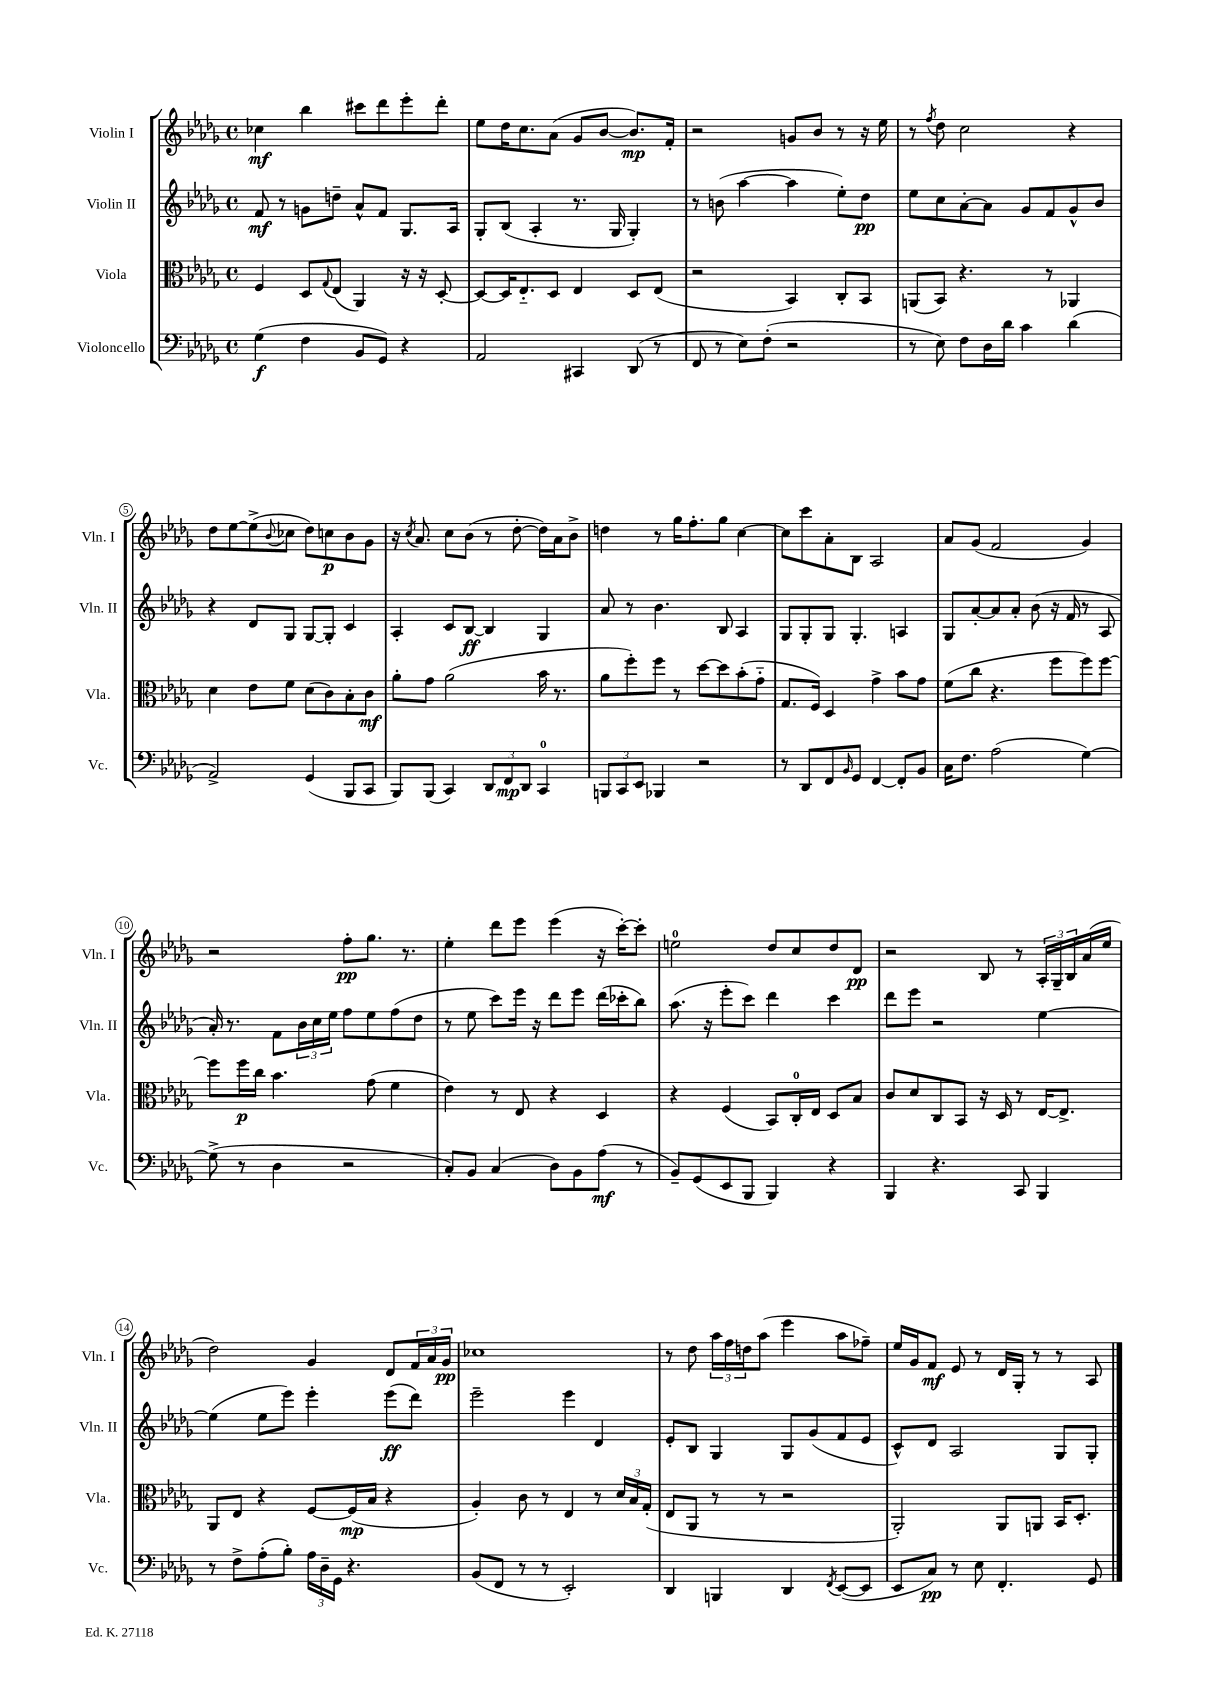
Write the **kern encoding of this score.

**kern	**kern	**kern	**kern
*staff4	*staff3	*staff2	*staff1
*clefF4	*clefC3	*clefG2	*clefG2
*k[b-e-a-d-g-]	*k[b-e-a-d-g-]	*k[b-e-a-d-g-]	*k[b-e-a-d-g-]
*M4/4	*M4/4	*M4/4	*M4/4
*met(c)	*met(c)	*met(c)	*met(c)
(4G-	4F	8f	4cc-
.	.	8r	.
4F	8D-	8g	4bb-
.	8qqG-	.	.
.	(8E-	8dd~	.
8BB-	4AA-)	8a-^^	8ccc#
8GG-)	.	8f	8ddd-
4r	16r	8.G-	8eee-'
.	16r	.	.
.	[8D-'	.	8ddd-'
.	.	16A-	.
=	=	=	=
2AA-	8D-_	8G-'	8ee-
.	16D-]	(8B-	16dd-
.	8.E-'~	.	8.cc
.	.	4A-'	.
.	8D-	.	(8a-
4CC#	4E-	8.r	8g-
.	.	.	[8b-
.	.	16G-	.
(8DD-	8D-	4G-')	8.b-])
8r	(8E-	.	.
.	.	.	16f'
=	=	=	=
8FF	2r	8r	2r
8r	.	(8b	.
8E-)	.	[4aa-	.
(8F'	.	.	.
2r	4BB-)	4aa-]	8g
.	.	.	8b-
.	8C'	8ee-')	8r
.	8BB-	8dd-	16r
.	.	.	16ee-
=	=	=	=
8r	(8AA	8ee-	8r
.	.	.	8qff
8E-)	8BB-)	8cc	8dd-
8F	4.r	[8a-'	2cc
16D-	.	8a-]	.
16d-	.	.	.
4c	.	8g-	.
.	8r	8f	.
(4d-	4AA-	8g-^^	4r
.	.	8b-	.
=	=	=	=
2AA-^)	4d-	4r	8dd-
.	.	.	[8ee-
.	8e-	8d-	(8ee-^]
.	.	.	8qqb-
.	8f	8G-	8cc-
(4GG-	(8d-	[8G-	8dd-)
.	8c)	8G-']	8cc
8BBB-	8B-'	4c	8b-
8CC	8c	.	8g-
=	=	=	=
8BBB-)	8a-'	4A-'	16r
.	.	.	8qcc
.	.	.	8.a-
(8BBB-	8g-	.	.
4CC)	(2a-	8c	8cc
.	.	[8B-	(8b-
12DD-	.	4B-]	8r
12FF	.	.	.
.	.	.	[8dd-'
12DD-	.	.	.
4CC	16b-	4G-	16dd-])
.	8.r	.	16a-
.	.	.	8b-^
=	=	=	=
12BBB	8a-	8a-	4dd
12CC	.	.	.
.	8ff')	8r	.
12EE-	.	.	.
4BBB-	8ff	4.b-	8r
.	8r	.	16gg-
.	.	.	8.ff'
2r	[8dd-	.	.
.	8dd-]	8B-	8gg-
.	(8b-'	4A-	[4cc
.	8g-'~	.	.
=	=	=	=
8r	8.G-	8G-	8cc]
8DD-	.	8G-'	8ccc
.	16F)	.	.
8FF	4D-	8G-	8a-'
16qqBB-	.	.	.
8GG-	.	4.G-'	8B-
[4FF	4g-^	.	2A-
8FF']	8b-	4A	.
8BB-	8g-	.	.
=	=	=	=
16C	(8f	8G-	8a-
8.F	.	.	.
.	8cc	[8a-'	(8g-
(2A-	4.r	8a-]	2f
.	.	8a-'	.
.	.	(8b-	.
.	8ff	16r	.
.	.	16f	.
[4G-)	8ff)	8r	4g-)
.	[8ff	8A-	.
=	=	=	=
(8G-^]	8ff]	16a-')	2r
.	.	8.r	.
8r	16ff	.	.
.	16cc	.	.
4D-	4.b-	8f	.
.	.	24b-	.
.	.	24cc	.
.	.	24ee-	.
2r	.	8ff	8ff'
.	(8g-	8ee-	8.gg-
.	4f	(8ff	.
.	.	.	8.r
.	.	8dd-	.
=	=	=	=
8C')	4e-)	8r	4ee-'
8BB-	.	8ee-	.
(4C	8r	8ccc)	8ddd-
.	8E-	16eee-	8eee-
.	.	16r	.
8D-)	4r	8ddd-	(4eee-
8BB-	.	8eee-	.
(8A-	4D-	(16ddd-	16r
.	.	16ccc-'	[16ccc')
8r	.	8bb-)	8ccc']
=	=	=	=
8BB-~)	4r	(8.aa-	2ee
(8GG-	.	.	.
.	.	16r	.
8EE-	(4F	8eee-'	.
8BBB-	.	8ccc)	.
4BBB-)	8BB-)	4ddd-	8dd-
.	16C'	.	8cc
.	16E-	.	.
4r	8D-	4ccc	8dd-
.	8B-	.	8d-
=	=	=	=
4BBB-	8c	8ddd-	2r
.	8d-	8eee-	.
4.r	8C	2r	.
.	8BB-	.	.
.	16r	.	8B-
.	16D-	.	.
8CC	8r	.	8r
4BBB-	[16E-	[4ee-	24A-'
.	.	.	24G-~
.	8.E-^]	.	.
.	.	.	24B-
.	.	.	(16a-
.	.	.	16ee-
=	=	=	=
8r	8AA-	(4ee-]	2dd-)
8F^	8E-	.	.
(8A-'	4r	8ee-	.
8B-')	.	8eee-)	.
24A-	[8F	4eee-'	4g-
24D-~	.	.	.
24GG-	.	.	.
4.r	(16F]	.	.
.	16B-	.	.
.	4r	(8eee-	8d-
.	.	8ddd-)	24f
.	.	.	24a-
.	.	.	24g-
=	=	=	=
(8BB-	4A-')	2eee-~	1cc-
8FF	.	.	.
8r	8c	.	.
8r	8r	.	.
2EE-')	4E-	4eee-	.
.	8r	4d-	.
.	24d-	.	.
.	24B-	.	.
.	(24G-'	.	.
=	=	=	=
4DD-	8E-	8e-'	8r
.	8AA-	8B-	8dd-
4BBB	8r	4G-	24aa-
.	.	.	24ff
.	.	.	24dd
.	8r	.	(8aa-
4DD-	2r	8G-	4eee-
.	.	(8g-	.
8qFF	.	.	.
([8EE-	.	8f	8aa-
8EE-]	.	8e-	8ff-~)
=	=	=	=
8EE-	2AA-')	8c^^)	16ee-
.	.	.	16g-
8C)	.	8d-	8f
8r	.	2A-	8e-
8E-	.	.	8r
4.FF'	8AA-	.	16d-
.	.	.	16G-'
.	8AA	.	8r
.	16BB-	8G-	8r
.	8.D-'	.	.
8GG-	.	8G-'	8A-
==	==	==	==
*-	*-	*-	*-
